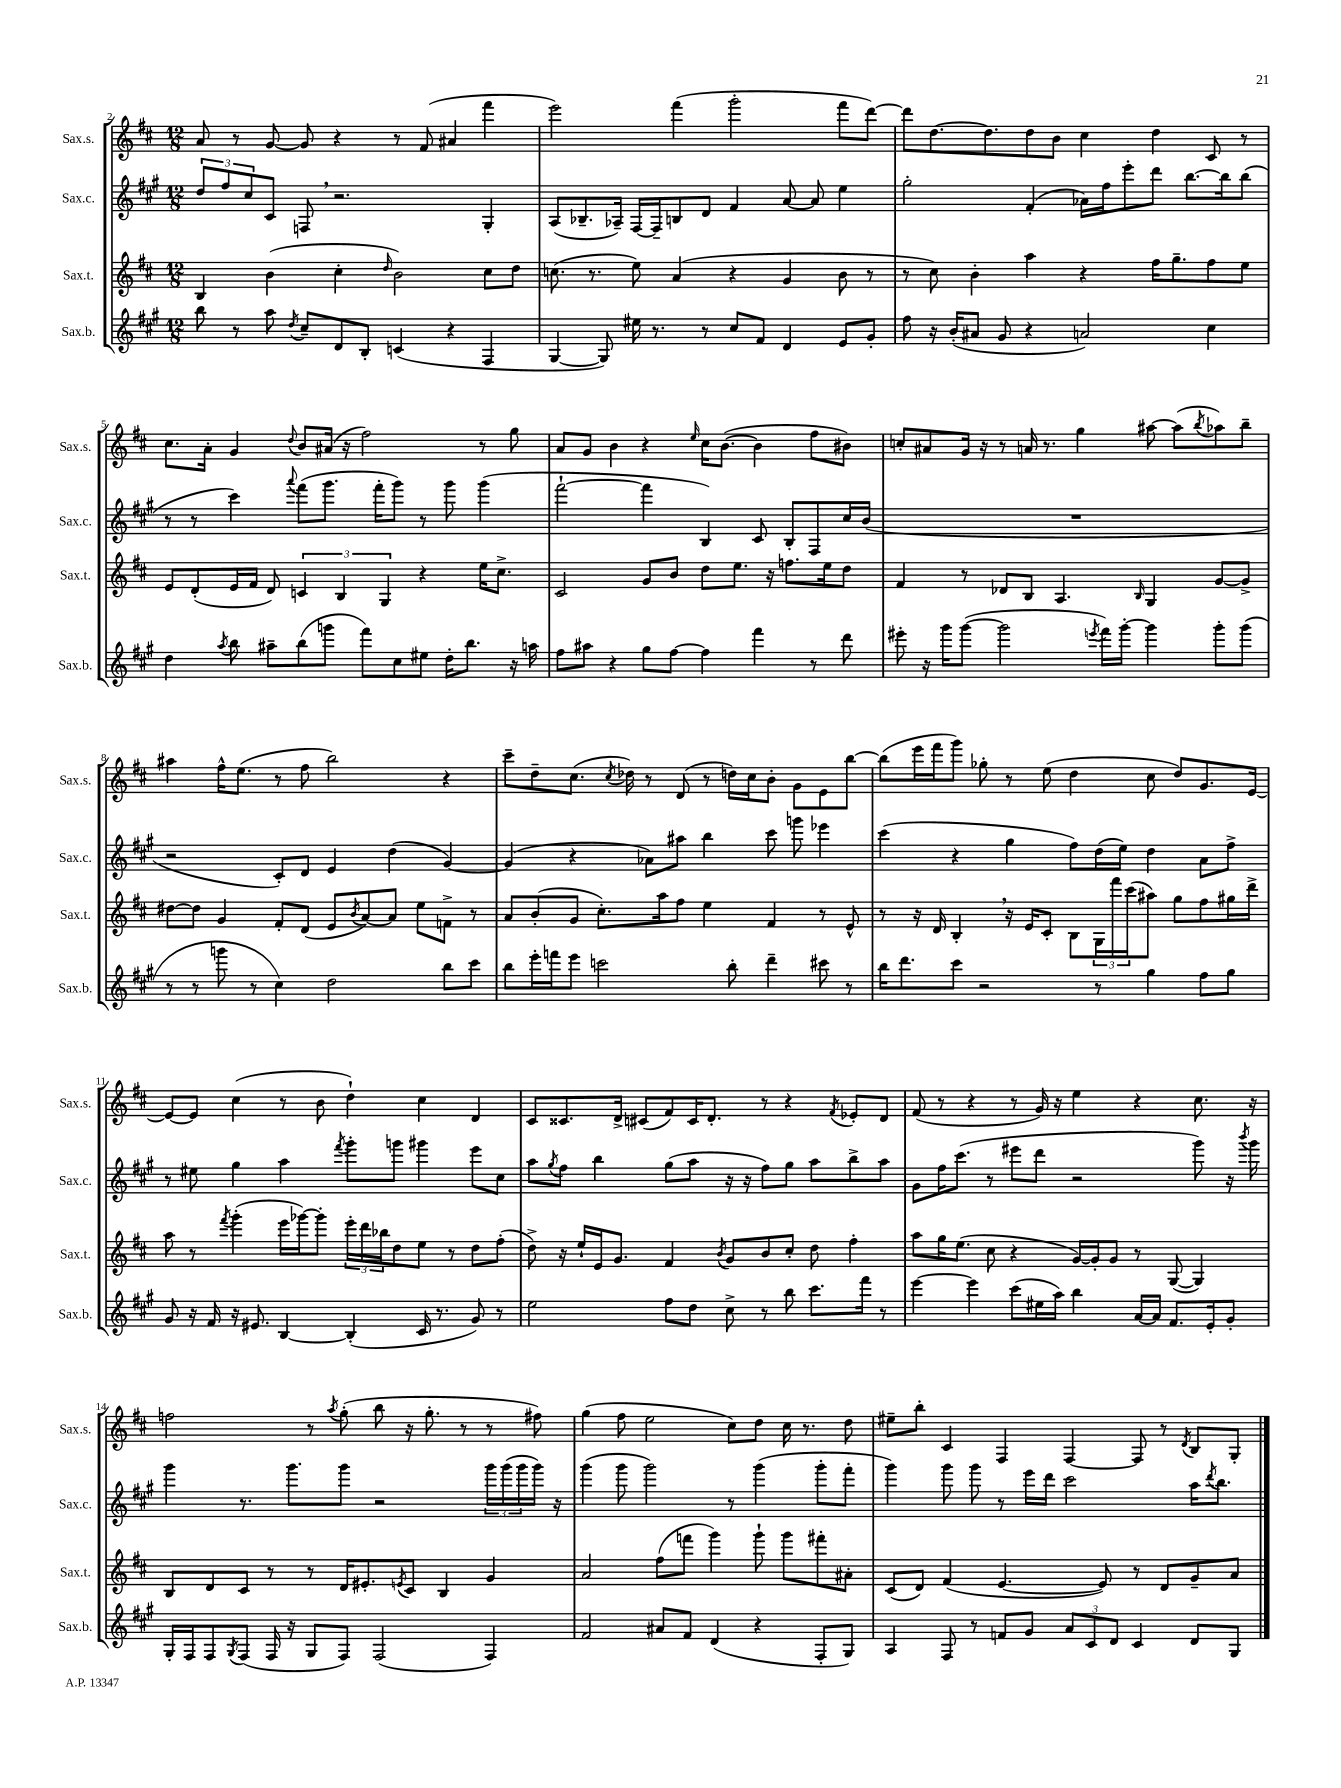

**kern	**kern	**kern	**kern
*part4	*part3	*part2	*part1
*staff4	*staff3	*staff2	*staff1
*I"Sax.b.	*I"Sax.t.	*I"Sax.c.	*I"Sax.s.
*I'Sax.b.	*I'Sax.t.	*I'Sax.c.	*I'Sax.s.
*clefG2	*clefG2	*clefG2	*clefG2
*k[f#c#g#]	*k[f#c#]	*k[f#c#g#]	*k[f#c#]
*M12/8	*M12/8	*M12/8	*M12/8
=2	=2	=2	=2
8bb\	4B/	12dd/L	8a/
.	.	12ff#/	.
8r	.	.	8r
.	.	12cc#/	.
8aa\	(4b\	8c#/J	[8g/
8qdd/	.	.	.
8cc#~/L	.	8Fn,/	8g/]
8d/	4cc#'\	2.r	4r
8B'/J	.	.	.
.	16qqdd/	.	.
(4cn/	2b\)	.	8r
.	.	.	(8f#/
4r	.	.	4a#X/
4F#/	8cc#\L	4G#'/	4fff#\
.	8dd\J	.	.
=3	=3	=3	=3
[4G#/	(8.ccn\	(8A/L	2eee\)
.	.	8.B-X~/	.
.	8.r	.	.
8G#/])	.	.	.
.	.	16A-X~/Jk)	.
16ee#X\	8ee\)	[16F#/LL	.
8.r	.	16F#~/J]	.
.	(4a/	8Bn/	(4fff#\
8r	.	8d/J	.
8cc#/L	4r	4f#/	2ggg'\
8f#/J	.	.	.
4d/	4g/	[8a/	.
.	.	8a/]	.
8e/L	8b\	4ee\	8fff#\L
8g#'/J	8r	.	[8ddd\J)
=4	=4	=4	=4
8ff#\	8r	2gg#'\	8ddd\L]
16r	8cc#\)	.	[8.dd\
(16b'/KL	.	.	.
8a#X/J	4b'\	.	.
.	.	.	8.dd\]
8g#/	.	.	.
4r	4aa\	(4f#'/	8dd\
.	.	.	8b\J
2an/)	4r	16a-X\LL)	4cc#\
.	.	16ff#\J	.
.	.	8eee'\	.
.	16ff#\KL	8ddd\J	4dd\
.	8.gg~\	.	.
.	.	[8.bb\L	.
4cc#\	8ff#\	.	8c#/
.	.	16bb\k]	.
.	8ee\J	(8bb\J	8r
!!LO:LB:g=z
=5	=5	=5	=5
4dd\	8e/L	8r	8.cc#\L
.	(8d'/	8r	.
.	.	.	16a'\Jk
8qaa/	.	.	.
8bb\	16e/L	4ccc#\)	4g/
.	16f#/JJ	.	.
8aa#X~\L	8d/)	.	.
.	.	8qqaaa/	8qqdd/
(8bb\	6cn/	(8fff#\L	8b/L
8gggn\J	.	8.ggg#\J	(16a#X/Jk
.	6B/	.	.
.	.	.	16r
8fff#\L)	.	.	2ff#\)
.	.	16fff#'\KL	.
.	6G/	.	.
8cc#\	.	8ggg#\J)	.
8ee#X\J	4r	8r	.
16dd'\KL	.	8ggg#\	.
8.bb\J	.	.	.
.	16ee\KL	(4ggg#\	8r
.	8.cc#^\J	.	.
16r	.	.	8gg\
16aan\	.	.	.
=6	=6	=6	=6
8ff#\L	2c#/	[2fff#`\	8a/L
8aa#X\J	.	.	8g/J
4r	.	.	4b\
8gg#\L	8g/L	4fff#\]	4r
[8ff#\J	8b/J	.	.
.	.	.	16qqee/
4ff#\]	8dd\L	4B/)	16cc#\KL
.	.	.	([8.b\J
.	8.ee\J	.	.
4fff#\	.	8c#/	4b\]
.	16r	.	.
.	8.ffn\L	8B'/L	.
8r	.	8F#/	8ff#\L
.	16ee\k	.	.
8ddd\	8dd\J	16cc#/L	8b#X\J)
.	.	(16b/JJ	.
=7	=7	=7	=7
8eee#X'\	4f#/	1.r	8ccn'/L
16r	.	.	8a#X/
16ggg#\KL	.	.	.
([8ggg#\J	8r	.	16g/Jk
.	.	.	16r
2ggg#\]	8d-X/L	.	8r
.	8B/J	.	16an/
.	.	.	8.r
.	4.A/	.	.
.	.	.	4gg\
8qeeen/	.	.	.
16fff#\LL)	.	.	.
[16ggg#'\JJ	.	.	.
.	16qqB/	.	.
4ggg#\]	4G/	.	[8aa#X\
.	.	.	(8aa#\L]
.	.	.	8qbb/
8ggg#'\L	[8g/L	.	8aa-X\)
(8ggg#\J	8g^/J]	.	8bb~\J
!!LO:LB:g=z
=8	=8	=8	=8
8r	[8dd#X\L	2r	4aa#X\
8r	8dd#\J]	.	.
8gggn\	4g/	.	16ff#^^\KL
.	.	.	(8.ee\J
8r	.	.	.
4cc#\)	8f#'/L	8c#'/L)	8r
.	(8d/J	8d/J	8ff#\
2dd\	8e/L	4e/	2bb\)
.	8qb/	.	.
.	[8a/)	.	.
.	8a/J]	(4dd\	.
.	8ee\L	.	.
8bb\L	8fn^\J	[4g#/)	4r
8ccc#\J	8r	.	.
=9	=9	=9	=9
8bb\L	8a/L	(4g#/]	8ccc#~\L
16eee'\L	(8b'/	.	8dd~\
16fffn\J	.	.	.
8eee\J	8g/J	4r	(8.cc#\J
2cccn\	8.cc#'\L)	.	.
.	.	.	8qcc#/
.	.	.	16dd-X\)
.	.	8a-X\L)	8r
.	16aa\k	.	.
.	8ff#\J	8aa#X\J	(8d/
.	4ee\	4bb\	8r
8bb'\	.	.	16ddn\LL)
.	.	.	16cc#\J
4ddd~\	4f#/	8ccc#\	8b'\J
.	.	8gggn\	8g\L
8ccc#X\	8r	4eee-X\	8e\
8r	8e^^/	.	[8bb\J
=10	=10	=10	=10
16bb\KL	8r	(4ccc#\	(8bb\L]
8.ddd\	.	.	.
.	16r	.	16eee\L
.	16d/	.	16fff#\J
8ccc#\J	4B',/	4r	8ggg\J)
2r	.	.	8gg-X'\
.	16r	4gg#\	8r
.	16e/KL	.	.
.	8c#'/J	.	(8ee\
.	8B\L	8ff#\L)	4dd\
8r	24G\L	(16dd\L	.
.	24fff#\	.	.
.	.	16ee\JJ)	.
.	(24ccc#\J	.	.
4gg#\	8aa#X\J)	4dd\	8cc#\
.	8gg\L	.	8dd/L)
8ff#\L	8ff#\	8a\L	8.g/
8gg#\J	16gg#X\L	8ff#^\J	.
.	16ddd^\JJ	.	[16e/Jk
!!LO:LB:g=z
=11	=11	=11	=11
8g#/	8aa\	8r	8e/L_
16r	8r	8ee#X\	8e/J]
16f#/	.	.	.
.	8qfff#/	.	.
16r	(4ggg'\	4gg#\	(4cc#\
8.e#X/	.	.	.
[4B/	16eee\LL	4aa\	8r
.	[16ggg-X\J)	.	.
.	8ggg-'\J]	.	8b\
.	.	8qfff#/	.
(4B'/]	24eee'\LL	8ggg#'\L	4dd`\)
.	24ddd\	.	.
.	24bb-X\J	.	.
.	8dd\	8gggn\J	.
16c#/	8ee\J	4ggg#X\	4cc#\
8.r	.	.	.
.	8r	.	.
8g#/)	8dd\L	8eee\L	4d/
8r	(8ff#'\J	8cc#\J	.
=12	=12	=12	=12
2ee\	8dd^\)	8aa\L	8c#/L
.	.	8qgg#/	.
.	16r	8ff#\J	8.c##X/
.	16ee`/LL	.	.
.	16e/J	4bb\	.
.	8.g/J	.	16d^/Jk
.	.	.	(8c#X/L
8ff#\L	4f#/	(8gg#\L	8f#/)
8dd\J	.	8aa\J	16c#/K
.	.	.	8.d'/J
.	8qb/	.	.
8cc#^\	8g/L	16r	.
.	.	16r	.
8r	8b/	8ff#\L)	8r
8bb\	8cc#'/J	8gg#\J	4r
8.ccc#\L	8dd\	8aa\L	.
.	.	.	8qf#/
.	4ff#'\	8bb^\	8e-X'/L
16fff#\Jk	.	.	.
8r	.	8aa\J	8d/J
=13	=13	=13	=13
[4eee\	8aa\L	8g#\L	(8f#/
.	16gg\K	16ff#\K	8r
.	(8.ee\J	(8.ccc#\J	.
4eee\]	.	.	4r
.	8cc#\	8r	.
(8ccc#\L	4r	8eee#X\L	8r
16ee#X\L	.	8ddd\J	16g/)
16aa\JJ)	.	.	16r
4bb\	[16g/LL)	2r	4ee\
.	16g'/J]	.	.
.	8g/J	.	.
[16a/LL	8r	.	4r
16a/JJ]	.	.	.
8.f#/L	([8G/	.	.
.	4G/])	8ggg#\)	8.cc#\
16e'/k	.	.	.
8g#'/J	.	16r	.
.	.	8qbbb/	.
.	.	16ggg#\	16r
!!LO:LB:g=z
=14	=14	=14	=14
16G#'/LL	8B/L	4ggg#\	2ffn\
16F#/J	.	.	.
8F#/	8d/	.	.
8qG#/	.	.	.
(8F#/J	8c#/J	8.r	.
16F#/	8r	.	.
16r	.	8.ggg#\L	.
8G#/L	8r	.	8r
.	.	.	8qaa/
8F#/J)	16d/KL	8ggg#\J	(8gg'\
.	8.e#X'/	.	.
(2F#/	.	2r	8bb\
.	8qen/	.	.
.	8c#/J	.	16r
.	.	.	8.gg'\
.	4B/	.	.
.	.	.	8r
4F#/)	4g/	24ggg#\LL	8r
.	.	(24ggg#\	.
.	.	24ggg#\	.
.	.	16ggg#\JJ)	8ff#X\)
.	.	16r	.
=15	=15	=15	=15
2f#/	2a/	(4ggg#\	(4gg\
.	.	8ggg#\	8ff#\
.	.	2ggg#\)	2ee\
8a#X/L	(8ff#\L	.	.
8f#/J	8fffn\J	.	.
(4d/	4ggg\)	.	.
.	.	8r	8cc#\L)
4r	8ggg`\	(4ggg#\	8dd\J
.	8ggg\L	.	16cc#\
.	.	.	8.r
8F#'/L	8fff#X'\	8ggg#'\L	.
8G#/J)	8a#X'\J	8fff#'\J	8dd\
=16	=16	=16	=16
4A/	(8c#/L	4ggg#\)	8ee#X~\L
.	8d/J)	.	8bb'\J
8F#/	(4f#/	8ggg#\	4c#/
8r	.	8ggg#\	.
8fn/L	[4.e/	8r	4F#/
8g#/J	.	16eee\LL	.
.	.	16ddd\JJ	.
12a/L	.	2ccc#\	[4F#/
12c#/	.	.	.
.	8e/])	.	.
12d/J	.	.	.
4c#/	8r	.	8F#/]
.	8d/L	.	8r
.	.	.	8qd/
8d/L	8g~/	16aa\KL	8B/L
.	.	8qddd/	.
.	.	8.bb\J	.
8G#/J	8a/J	.	8G'/J
==	==	==	==
*-	*-	*-	*-
